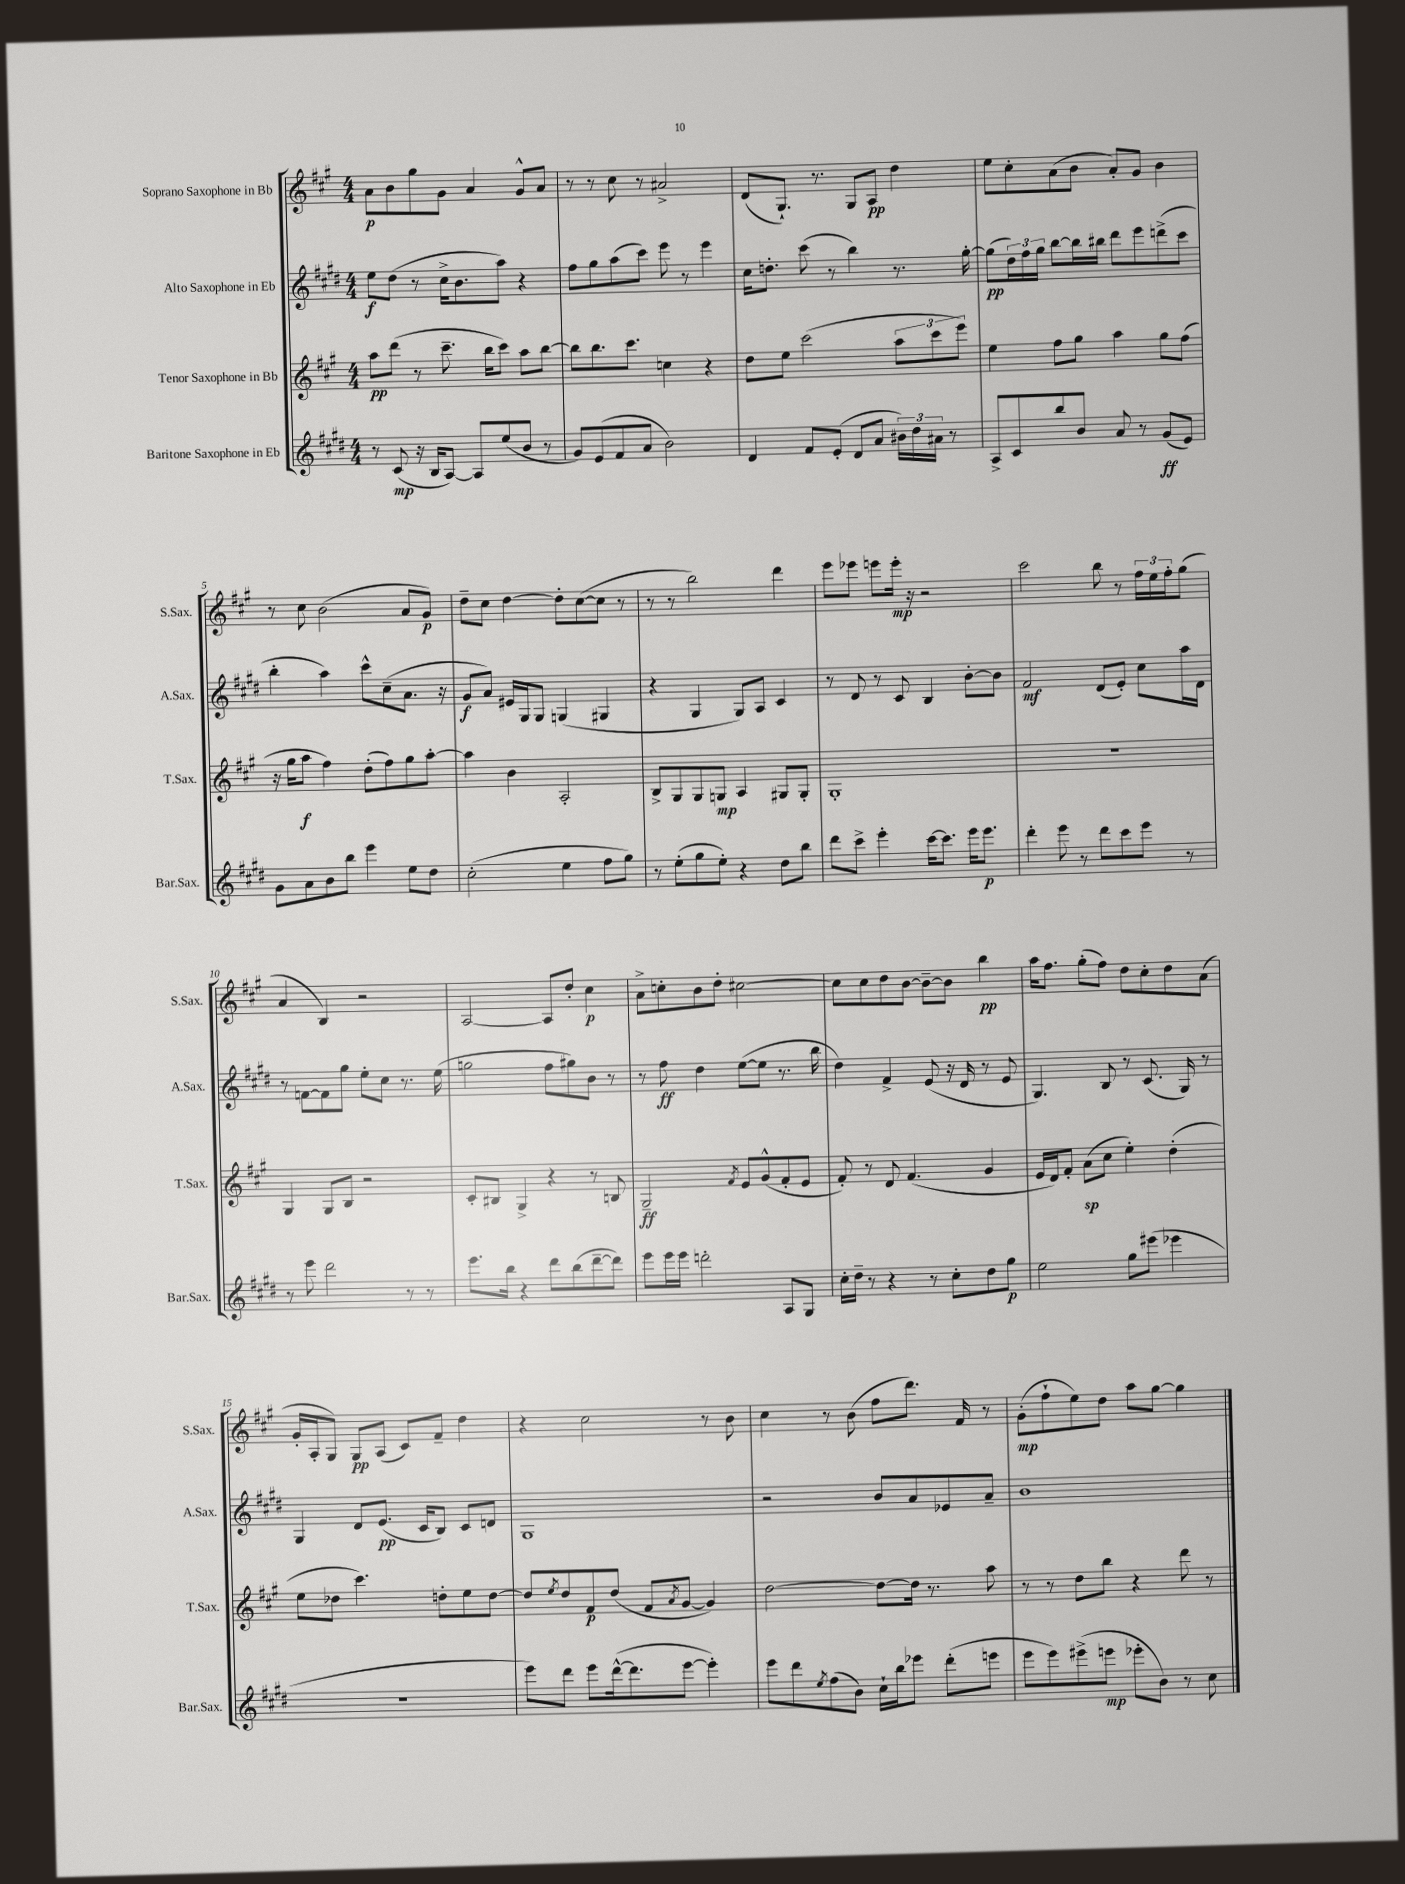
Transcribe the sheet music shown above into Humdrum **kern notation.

**kern	**dynam	**kern	**dynam	**kern	**dynam	**kern	**dynam
*part4	*part4	*part3	*part3	*part2	*part2	*part1	*part1
*staff4	*staff4	*staff3	*staff3	*staff2	*staff2	*staff1	*staff1
*I"Baritone Saxophone in Eb	*	*I"Tenor Saxophone in Bb	*	*I"Alto Saxophone in Eb	*	*I"Soprano Saxophone in Bb	*
*I'Bar.Sax.	*	*I'T.Sax.	*	*I'A.Sax.	*	*I'S.Sax.	*
*clefG2	*	*clefG2	*	*clefG2	*	*clefG2	*
*k[f#c#g#d#]	*	*k[f#c#g#]	*	*k[f#c#g#d#]	*	*k[f#c#g#]	*
*M4/4	*	*M4/4	*	*M4/4	*	*M4/4	*
=1	=1	=1	=1	=1	=1	=1	=1
8r	.	8aa\L	pp	8ee\L	f	8a\L	p
(8c#/	mp	(8ddd\J	.	(8dd#\J	.	8b\	.
16r	.	8r	.	8r	.	8gg#\	.
16B/KL	.	.	.	.	.	.	.
[8A/J)	.	8.ccc#~\	.	16cc#^\KL	.	8g#\J	.
.	.	.	.	8.b\	.	.	.
8A/L]	.	.	.	.	.	4a/	.
.	.	16bb\KL	.	.	.	.	.
(8ee/	.	8ccc#\J)	.	8aa\J)	.	.	.
8b/J	.	8aa\L	.	4r	.	8g#^^/L	.
8r	.	[8bb\J	.	.	.	8a/J	.
=2	=2	=2	=2	=2	=2	=2	=2
8g#/L)	.	8bb\L]	.	8ff#\L	.	8r	.
(8e/	.	8.bb\	.	8gg#\	.	8r	.
8f#/	.	.	.	(8aa\	.	8cc#\	.
.	.	8.ccc#\J	.	.	.	.	.
8a/J	.	.	.	8ccc#\J)	.	8r	.
2b\)	.	4ccn\	.	8eee\	.	2a#X^/	.
.	.	.	.	8r	.	.	.
.	.	4r	.	4eee\	.	.	.
=3	=3	=3	=3	=3	=3	=3	=3
4d#/	.	8dd\L	.	16cc#\KL	.	(8d/L	.
.	.	.	.	8.ddn'\J	.	.	.
.	.	8ee\J	.	.	.	8.G#`/J)	.
8f#/L	.	(2ccc#\	.	(8ccc#\	.	.	.
.	.	.	.	.	.	8.r	.
(8e'/J	.	.	.	8r	.	.	.
8d#/L	.	.	.	4bb\)	.	8G#/L	.
8a/J	.	.	.	.	.	8A/J	pp
24b#X\LL)	.	12aa\L	.	8.r	.	4dd\	.
24dd#\	.	.	.	.	.	.	.
24a#X\JJ	.	12ccc#\	.	.	.	.	.
8r	.	.	.	.	.	.	.
.	.	12eee\J)	.	.	.	.	.
.	.	.	.	[16gg#'\	.	.	.
=4	=4	=4	=4	=4	=4	=4	=4
8A^/L	.	4ee\	.	(8gg#\L]	pp	8ee\L	.
8c#/	.	.	.	24dd#\L)	.	8cc#'\	.
.	.	.	.	24ff#\	.	.	.
.	.	.	.	24gg#\JJ	.	.	.
8bb/	.	8ff#\L	.	[8bb\L	.	(8a\	.
8b/J	.	8gg#\J	.	16bb\L]	.	8b\J	.
.	.	.	.	16bb#X\JJ	.	.	.
8a/	.	4aa\	.	8ddd#\L	.	8a'/L)	.
8r	.	.	.	8eee\	.	8g#/J	.
(8g#/L	ff	8gg#\L	.	(8dddn^\	.	4b\	.
8e/J)	.	(8ff#\J	.	8ccc#\J	.	.	.
!!LO:LB:g=z
=5	=5	=5	=5	=5	=5	=5	=5
8g#\L	.	16r	.	4bb'\	.	8r	.
.	.	16gg#\KL	.	.	.	.	.
8a\	.	8aa\J	f	.	.	8cc#\	.
8b\	.	4ff#\)	.	4aa\)	.	(2b\	.
8bb\J	.	.	.	.	.	.	.
4eee\	.	(8dd'\L	.	8ccc#^^\L	.	.	.
.	.	8ff#\)	.	(8cc#~\	.	.	.
8ee\L	.	8gg#\	.	8.a\J	.	8a/L	.
8dd#\J	.	[8aa'\J	.	.	.	8g#/J)	p
.	.	.	.	16r	.	.	.
=6	=6	=6	=6	=6	=6	=6	=6
(2cc#'\	.	4aa\]	.	8g#/L	f	8dd~\L	.
.	.	.	.	8a/J)	.	8cc#\J	.
.	.	4b\	.	16e#X/LL	.	[4dd\	.
.	.	.	.	16G#/J	.	.	.
.	.	.	.	8G#/J	.	.	.
4ee\	.	2A'/	.	(4Gn/	.	8dd'\L]	.
.	.	.	.	.	.	([8cc#\	.
8ff#\L	.	.	.	4G#X/	.	8cc#\J]	.
8gg#\J)	.	.	.	.	.	8r	.
=7	=7	=7	=7	=7	=7	=7	=7
8r	.	8B^/L	.	4r	.	8r	.
(8ee'\L	.	8G#/	.	.	.	8r	.
8gg#\	.	8G#/	.	4G#/	.	2bb\)	.
8ee'\J)	.	8Gn/J	mp	.	.	.	.
4r	.	4A/	.	8G#/L)	.	.	.
.	.	.	.	8A/J	.	.	.
8dd#\L	.	8G#X/L	.	4c#/	.	4ddd\	.
8bb\J	.	8G#'/J	.	.	.	.	.
=8	=8	=8	=8	=8	=8	=8	=8
8ddd#\L	.	1G#'	.	8r	.	8eee\L	.
8ccc#^\J	.	.	.	8d#/	.	8eee-X\J	.
4eee'\	.	.	.	8r	.	8eeen\L	.
.	.	.	.	8c#/	.	16eee'\Jk	mp
.	.	.	.	.	.	16r	.
[16ccc#\KL	.	.	.	4B/	.	2r	.
8.ccc#\J]	.	.	.	.	.	.	.
16eee\KL	.	.	.	[8b'\L	.	.	.
8.eee\J	p	.	.	.	.	.	.
.	.	.	.	8b\J]	.	.	.
=9	=9	=9	=9	=9	=9	=9	=9
4ddd#'\	.	1r	.	2f#/	mf	2ccc#\	.
8eee\	.	.	.	.	.	.	.
8r	.	.	.	.	.	.	.
8ddd#\L	.	.	.	(8d#/L	.	8bb\	.
8ccc#\	.	.	.	8e'/J)	.	8r	.
8eee\J	.	.	.	8cc#\L	.	24ff#\LL	.
.	.	.	.	.	.	24ee\	.
.	.	.	.	.	.	24ff#'\J	.
8r	.	.	.	16aa\L	.	(8gg#\J	.
.	.	.	.	16d#\JJ	.	.	.
!!LO:LB:g=z
=10	=10	=10	=10	=10	=10	=10	=10
8r	.	4G#/	.	8r	.	4a/	.
8eee\	.	.	.	[8fn\L	.	.	.
2ddd#\	.	8G#/L	.	8f\]	.	4B/)	.
.	.	8B/J	.	8gg#\J	.	.	.
.	.	2r	.	8ee'\L	.	2r	.
.	.	.	.	8cc#\J	.	.	.
8r	.	.	.	8.r	.	.	.
8r	.	.	.	.	.	.	.
.	.	.	.	(16ee\	.	.	.
=11	=11	=11	=11	=11	=11	=11	=11
8.eee\L	.	8c#'/L	.	2ggn\	.	[2A/	.
.	.	8B#X/J	.	.	.	.	.
16bb\Jk	.	.	.	.	.	.	.
4r	.	4G#^/	.	.	.	.	.
8ddd#\L	.	4r	.	8ff#\L	.	8A/L]	.
(8bb\	.	.	.	8gg#X\)	.	8dd'/J	.
[8ddd#~\	.	8r	.	8b\J	.	4cc#\	p
8ddd#\J])	.	8Bn/	.	8r	.	.	.
=12	=12	=12	=12	=12	=12	=12	=12
8eee\L	.	2G#~/	ff	8r	.	8a^\L	.
16eee\L	.	.	.	8ff#\	ff	8ccn'\	.
16eee\JJ	.	.	.	.	.	.	.
2dddn'\	.	.	.	4dd#\	.	8b\	.
.	.	.	.	.	.	8dd'\J	.
.	.	8qf#/	.	.	.	.	.
.	.	8e/L	.	([8ee\L	.	[2cc#X\	.
.	.	(8g#^^/	.	8ee\J]	.	.	.
8A/L	.	8f#'/	.	8.r	.	.	.
8G#/J	.	8e/J	.	.	.	.	.
.	.	.	.	16bb\	.	.	.
=13	=13	=13	=13	=13	=13	=13	=13
16cc#'\LL	.	8f#'/)	.	4dd#\)	.	8cc#\L]	.
16dd#~\JJ	.	.	.	.	.	.	.
8r	.	8r	.	.	.	8cc#\	.
4r	.	8d/	.	4f#^/	.	8dd\	.
.	.	(4.f#/	.	.	.	[8b\J	.
8r	.	.	.	(8e/	.	8b~\L_	.
8cc#'\L	.	.	.	16r	.	8b\J]	.
.	.	.	.	16d#/	.	.	.
8dd#\	.	4g#/	.	8r	.	4bb\	pp
8gg#\J	p	.	.	8e/	.	.	.
=14	=14	=14	=14	=14	=14	=14	=14
2ee\	.	16e/LL	.	4.G#/)	.	16aa\KL	.
.	.	16d/J)	.	.	.	8.ff#\J	.
.	.	8f#'/J	.	.	.	.	.
.	.	(8a\L	sp	.	.	(8gg#'\L	.
.	.	8cc#\J	.	8B/	.	8ff#\J)	.
8gg#\L	.	4ee'\)	.	8r	.	8dd\L	.
(8eee#X\J	.	.	.	(8.c#/	.	8cc#'\	.
4eee-X\	.	(4dd'\	.	.	.	8dd\	.
.	.	.	.	16G#/)	.	.	.
.	.	.	.	8r	.	(8a\J	.
!!LO:LB:g=z
=15	=15	=15	=15	=15	=15	=15	=15
1r	.	8ee\L	.	4G#/	.	16g#'/LL	.
.	.	.	.	.	.	16A'/J	.
.	.	8dd-X\J	.	.	.	8G#/J)	.
.	.	4.ccc#\)	.	8d#/L	.	8G#/L	pp
.	.	.	.	(8.e/J	pp	(8A/J	.
.	.	.	.	.	.	8c#/L)	.
.	.	.	.	16c#/KL	.	.	.
.	.	8ddn'\L	.	8B/J)	.	8f#~/J	.
.	.	8ee\	.	8c#/L	.	4dd\	.
.	.	[8dd\J	.	8dn/J	.	.	.
=16	=16	=16	=16	=16	=16	=16	=16
8eee\L)	.	8dd/L]	.	1G#	.	4r	.
.	.	8qee/	.	.	.	.	.
8ddd#\J	.	8dd/	.	.	.	.	.
8eee\L	.	8f#/	p	.	.	2cc#\	.
([16ddd#^^\k	.	(8dd/J	.	.	.	.	.
8.ddd#\]	.	.	.	.	.	.	.
.	.	8f#/L	.	.	.	.	.
.	.	8qa/	.	.	.	.	.
[8eee\J	.	[8g#/J	.	.	.	.	.
4eee'\])	.	4g#/])	.	.	.	8r	.
.	.	.	.	.	.	8b\	.
=17	=17	=17	=17	=17	=17	=17	=17
8eee\L	.	[2dd\	.	2r	.	4cc#\	.
8ddd#\	.	.	.	.	.	.	.
8qee/	.	.	.	.	.	.	.
(8ff#\	.	.	.	.	.	8r	.
8b\J)	.	.	.	.	.	(8b\	.
16cc#`\LL	.	8dd\L_	.	8b/L	.	8ff#\L	.
16bb\J	.	.	.	.	.	.	.
8eee-X\J	.	16dd\Jk]	.	8a/	.	8.ddd\J)	.
.	.	8.r	.	.	.	.	.
(8ddd#'\L	.	.	.	8e-X/	.	.	.
.	.	.	.	.	.	16f#/	.
8eeen\J	.	8aa\	.	8a~/J	.	8r	.
=18	=18	=18	=18	=18	=18	=18	=18
8eee\L	.	8r	.	1b	.	(8g#'\L	mp
8eee\)	.	8r	.	.	.	8ff#`\	.
(8eee#X^\	.	8dd\L	.	.	.	8ee\)	.
8eeen\J	mp	8bb\J	.	.	.	8dd\J	.
8eee-X'\L	.	4r	.	.	.	8aa\L	.
8b\J)	.	.	.	.	.	[8gg#\J	.
8r	.	8ddd\	.	.	.	4gg#\]	.
8cc#\	.	8r	.	.	.	.	.
==	==	==	==	==	==	==	==
*-	*-	*-	*-	*-	*-	*-	*-
